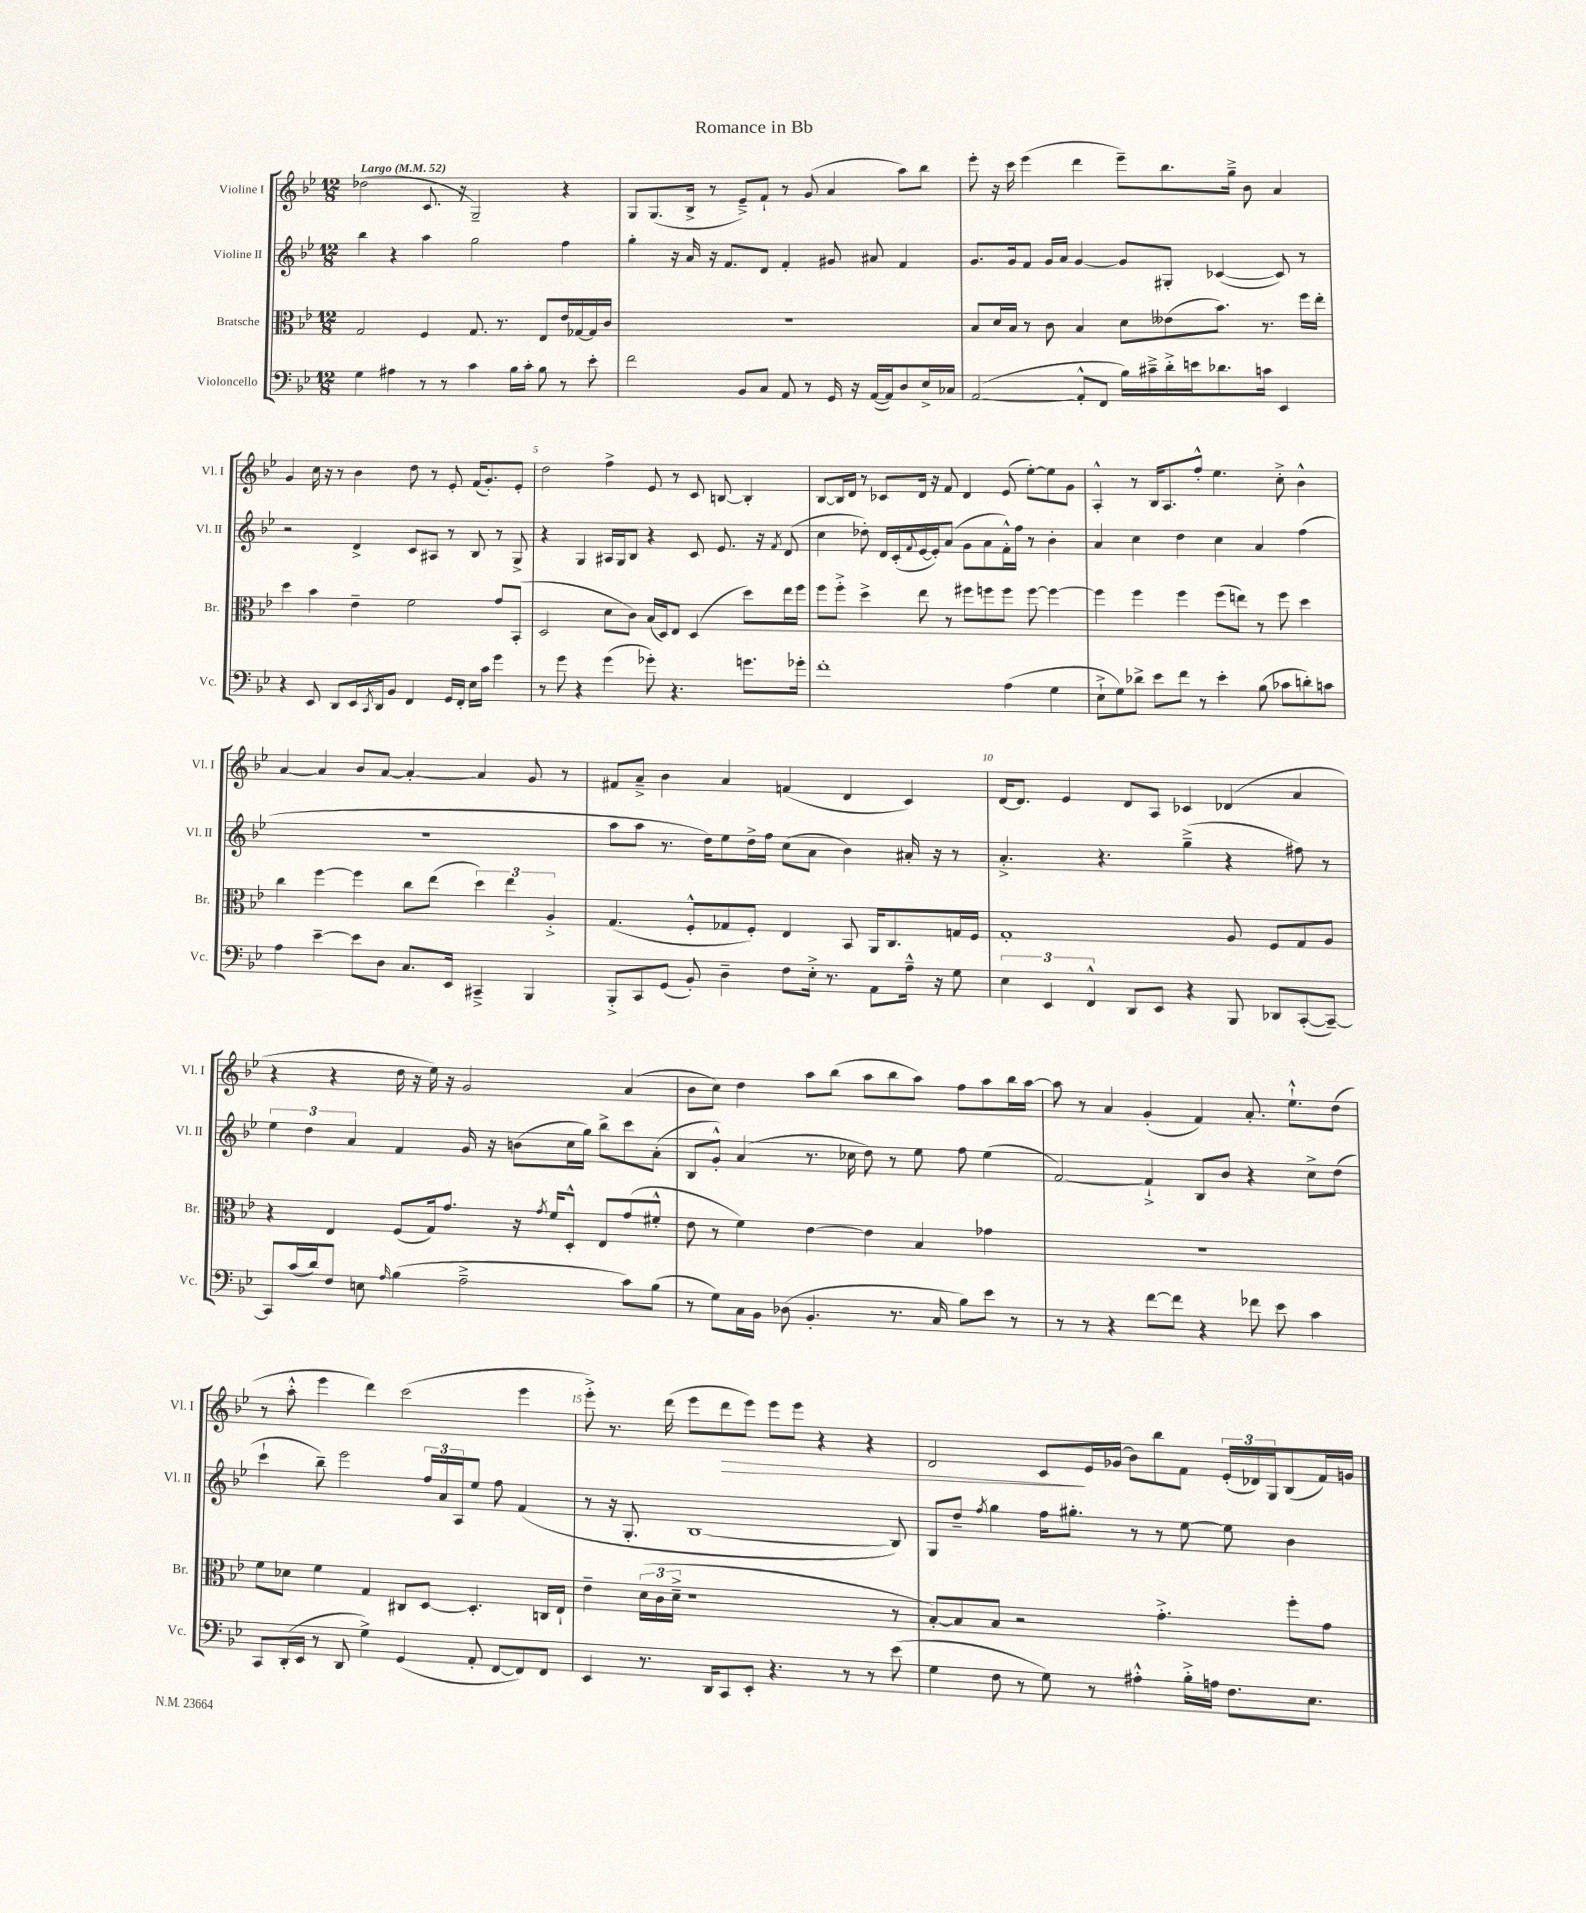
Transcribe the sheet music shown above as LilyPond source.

\header { title = "Romance in Bb" }
<<
\new StaffGroup <<
\new Staff = "s0" \with { instrumentName = "Violine I" shortInstrumentName = "Vl. I" } {
    \clef treble \key bes \major \numericTimeSignature \time 12/8 \tempo "Largo" 4 = 52
    des''2( c'8. r16 g2--) r4 |
    g8 g8.( bes16-> r8 ees'8--->) f'8-! r8 g'8( a'4 a''8) bes''8 |
    ees'''8-. r16 c'''16 ees'''4( d'''4 ees'''8--) bes''8. g''16---> bes'8 a'4 |
    g'4 c''16 r16 r8 bes'4 d''8 r8 ees'8-. f'16( g'8.-.) ees'8-. |
    d''2 f''4-> ees'8 r8 c'8 b8~ b4-. |
    bes8~ bes16 d'16 r8 ces'8 d'16 r16 f'8 d'4 ees'8( ees''8~-.) ees''8 g'8 |
    a4-.-^ r8 bes16 a8. f''8-.-^ ees''4. c''8-.-> bes'4-^ |
    a'4~ a'4 bes'8 a'8~ a'4~-. a'4 g'8 r8 |
    fis'8 a'8---> bes'4 a'4 f'4( d'4 c'4) |
    d'16~ d'8. ees'4 d'8 a8 ces'4 des'4( a'4 |
    r4 r4 d''16 r16 ees''16) r16 g'2 a'4( |
    bes'8 c''8) d''4 a''8 bes''8( a''8 bes''8 a''8) f''8 a''8 bes''16 a''16~ |
    a''8 r8 a'4 g'4-.( f'4) a'8.-. ees''8.-!-^ d''8( |
    r8 a''8-.-^ ees'''4 d'''4) c'''2( ees'''4 |
    ees'''8-.->) r8. d'''16( ees'''8 d'''8\> ees'''8) ees'''8 ees'''8 r4 r4 |
    d'2 c'8\! ees'16 ges'16( bes'8) bes''8 f'8 \tuplet 3/2 { ees'16-.( des'16) g16 } bes8( f'16) g'16 \bar "|." |
}
\new Staff = "s1" \with { instrumentName = "Violine II" shortInstrumentName = "Vl. II" } {
    \clef treble \key bes \major \numericTimeSignature \time 12/8
    bes''4 r4 a''4 g''2 f''4 |
    g''4-. r16 a'16 r16 f'8. d'8 f'4-. gis'8 ais'8 f'4 |
    g'8. g'16 f'8 g'16 a'16 g'4~ g'8 gis8-. ces'4~( ces'8) r8 |
    r2 d'4-> c'8 ais8 r8 bes8 r8 g8-> |
    r4 g4 ais16 g16 bes8 r4 c'8 ees'8. r16 \acciaccatura { f'8 } d'8( |
    c''4 des''8-.) d'16 c'16-.( \appoggiatura { f'8 } ees'16~ ees'16-.) a'8( g'8 a'8 f'16-.-^) f''16 r8 bes'4-. |
    a'4 c''4 d''4 c''4 a'4 f''4( |
    R1. |
    a''8 a''8 r8. d''16) ees''8 d''16-> f''16 c''8( a'8 bes'4) ais'16-. r16 r8 |
    a'4.-.-> r4. g''4--->( r4 fis''8) r8 |
    \tuplet 3/2 { ees''4 d''4 a'4 } f'4 g'16 r16 b'8( c''16 g''16) bes''8-> c'''8 a'8-.( |
    bes8 g'8-.-^) a'4( r8. ces''16 d''8) r8 ees''8 f''8 ees''4( |
    f'2~) f'4-!-> bes8 bes'8 r4 c''8-> d''8( |
    c'''4-! bes''8--) ees'''2 \tuplet 3/2 { f''16 a'16 a16 } ees''8 f''8 f'4( |
    r8 r16 g8.-. bes1~ bes8) |
    g8 d''8-- \acciaccatura { f''8 } g''4 f''16 gis''8.-. r8 r8 ees''8~ ees''8 bes'4 \bar "|." |
}
\new Staff = "s2" \with { instrumentName = "Bratsche" shortInstrumentName = "Br." } {
    \clef alto \key bes \major \numericTimeSignature \time 12/8
    g2 f4 g8. r8. ees8 ees'16 ges16~ ges16 c'16 |
    R1. |
    bes8 d'16 bes16 r8 c'8 bes4 d'8 eeses'8( bes'8.) r8. f''16 ees''16-. |
    d''4 bes'4 ees'4-- f'2 g'8 bes,8-.( |
    d2 d'8 c'8) bes16( d16) ees8 d4( d''8) ees''16 f''16 |
    f''8 f''8-.-> d''4-> ees''8 r8 fis''8 f''8 f''8 f''8~ f''4~ |
    f''4 f''4 f''4 f''8( e''8) r8 f''8 d''4 |
    c''4 f''4~ f''4 c''8 ees''8( \tuplet 3/2 { d''4) ees''4 a4-.-> } |
    g4.( f8-.-^ ges8 f8-.) ees4 bes,8 a,16 c8. g16 f16 |
    g1-. a8 f8 g8 a8 |
    r4 ees4 f8( g16) g'8. r16 \acciaccatura { g'8 } f'16 d8-.-^ ees8 g'8( fis'8-.-^ |
    ees'8 r8 f'4) ees'4~ ees'4 bes4 ges'4 |
    R1. |
    f'8 des'8 f'4 g4 cis8 d8~ d4.-. c16 ees16-! |
    ees'4-- \tuplet 3/2 { d'16( c'16 d'16---> } r1 r8 |
    bes8~-.) bes8 bes8 r2 g'4.-.-> f''8-. g'8 \bar "|." |
}
\new Staff = "s3" \with { instrumentName = "Violoncello" shortInstrumentName = "Vc." } {
    \clef bass \key bes \major \numericTimeSignature \time 12/8
    g4 ais4 r8 r8 c'4 bes16 c'16-. bes8 r8 ees'8-. |
    f'2 bes,8 c8 a,8 r8 g,16 r16 a,16~( a,16) d8 ees16-> ces16 |
    a,2~( a,8-.-^ f,8 bes16) cis'16---> d'16-.-> e'16 des'8. c'16 ees,4 |
    r4 ees,8 d,8 ees,16 \acciaccatura { c,8 } d,16 bes,8 f,4 g,16 f,16-. ees16 c'16 g'4 |
    r8 g'8 r4 g'4( ges'8-.) r4. g'8. ges'16-. |
    f'1-. a4( g4 |
    ees8-!-> g8) des'8-> ees'8 f'8 r8 ees'4-. bes8( ces'8 d'8-.) c'8 |
    a4 ees'4~-- ees'8 d8 c8. ees,16 cis,4---> bes,,4 |
    bes,,8-.-> c,8 g,8( bes,8-.) d4-- f8 ees16-.-> r8. a,8 a16---^ r16 g8 |
    \tuplet 3/2 { ees4 ees,4 f,4-^ } d,8 ees,8 r4 bes,,8 des,8 c,8~-.( c,8~--) |
    c,8 c'16( d'16) f8 e8 \grace { a16 } bes4( a2---> c'8) bes8( |
    r8 g8) c16 bes,16 des8( bes,4.-. r8. c16 bes8) ees'8 r8 |
    r8 r8 r4 f'8~ f'8 r4 fes'8 ees'8 c'4 |
    c,8 d,16-.( ees,16 r8 d,8 g4->) g,4( a,8-. f,8~ f,8) f,8 |
    ees,4 r8. d,16 c,8 ees,8-. r4. r8 r8 ees'8( |
    g4 f8 r8 g8) r8 ais4-.-^ bes16-.-> a16 f8. ees8. \bar "|." |
}
>>
>>
\layout { \context { \Score \override BarNumber.break-visibility = ##(#f #t #t) barNumberVisibility = #(every-nth-bar-number-visible 5) } }
